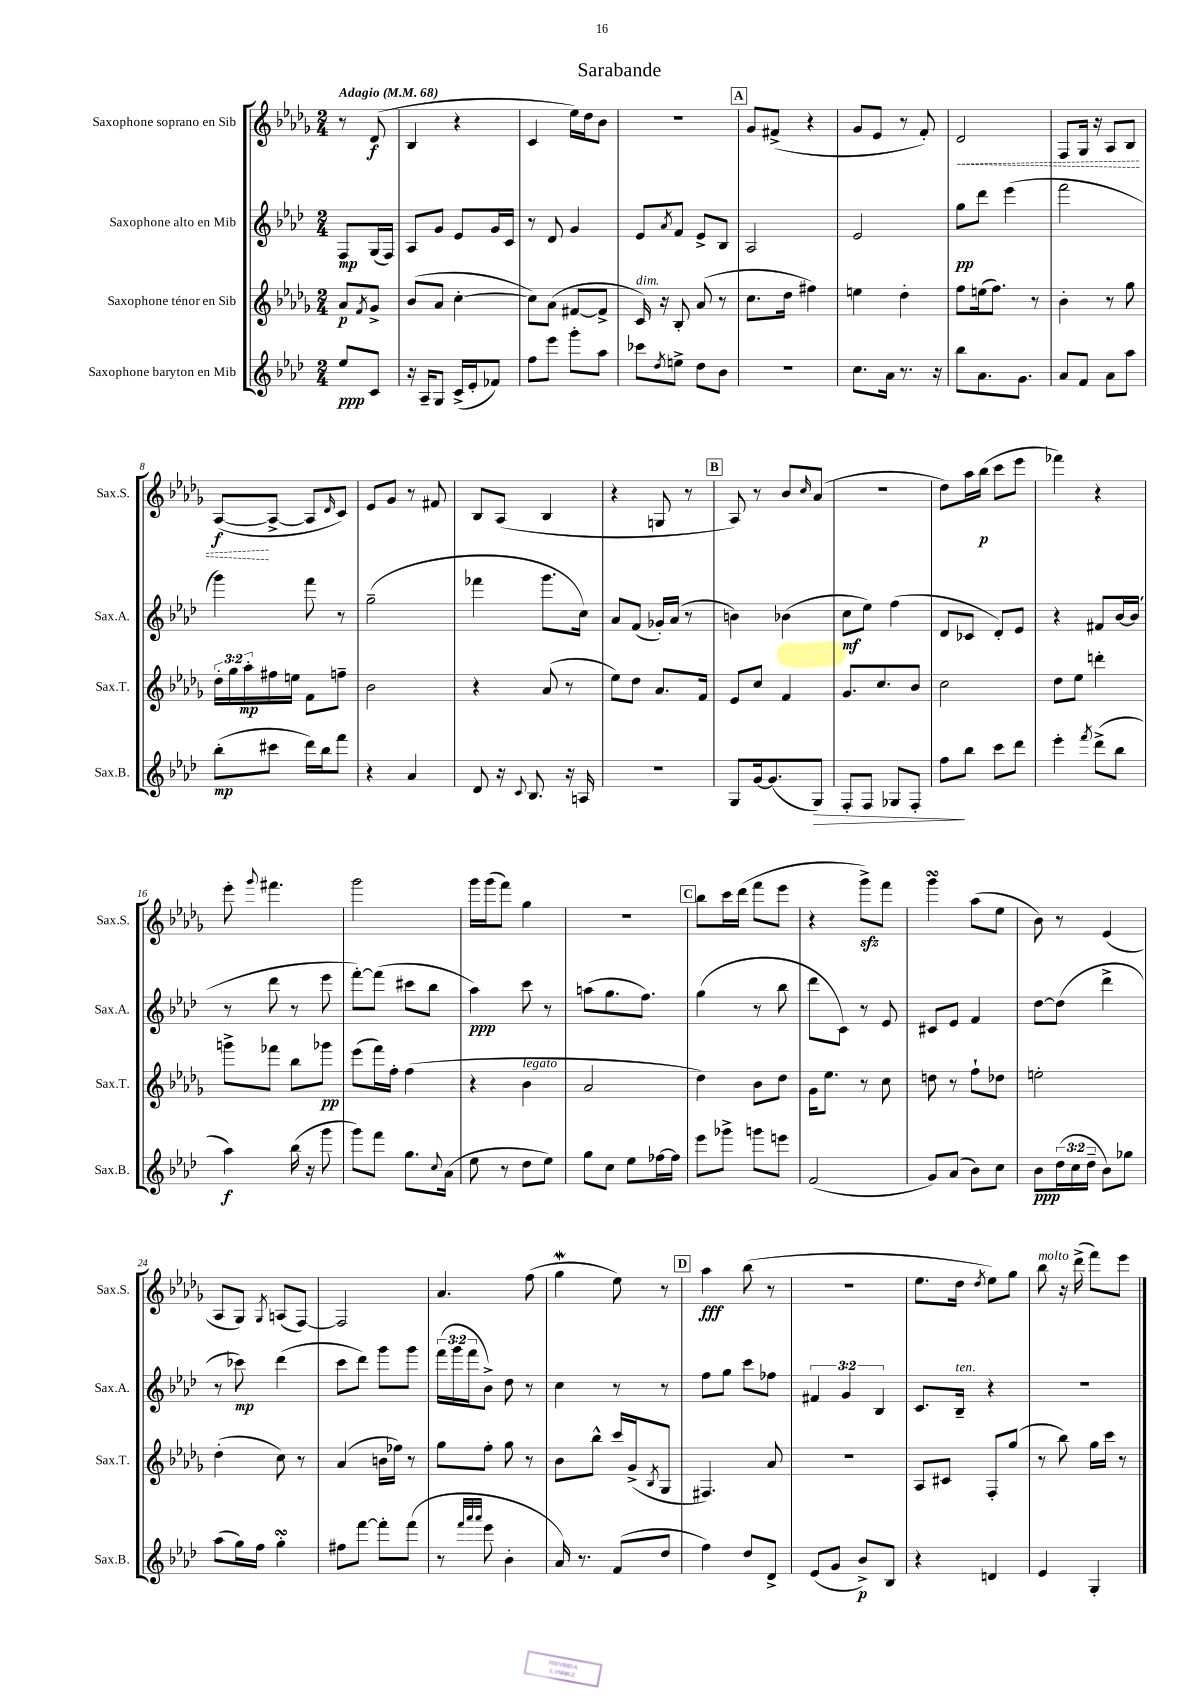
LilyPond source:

\header { title = "Sarabande" }
<<
\new StaffGroup <<
\new Staff = "s0" \with { instrumentName = "Saxophone soprano en Sib" shortInstrumentName = "Sax.S." } {
    \clef treble \key des \major \numericTimeSignature \time 2/4 \partial 4 \tempo "Adagio" 4 = 68
    r8 des'8\f( |
    bes4 r4 |
    c'4 ees''16) des''16 bes'8 |
    r2 |
    \mark \markup { \box "A" } ges'8 fis'8->( r4 |
    ges'8 ees'8 r8 f'8-.) |
    \once \override Hairpin.style = #'dashed-line des'2\< |
    f8 ges16 r16 aes8 bes8 |
    aes8~\f\!( aes8~-> aes8 \grace { des'16 } c'8) |
    ees'8 ges'8 r8 fis'8 |
    bes8 aes8( bes4 |
    r4 g8 r8 |
    \mark \markup { \box "B" } aes8) r8 bes'8 \grace { c''16 } aes'8( |
    R2 |
    des''8) aes''16 bes''16\p( c'''8 ees'''8 |
    fes'''4) r4 |
    ees'''8-. \appoggiatura { ges'''8 } fis'''4. |
    ges'''2 |
    ges'''16 ges'''16( f'''8) ges''4 |
    R2 |
    \mark \markup { \box "C" } bes''8 c'''16 des'''16( f'''8 ees'''8 |
    r4 ges'''8->\sfz) f'''8 |
    ges'''4\turn aes''8( ees''8 |
    bes'8) r8 ees'4( |
    aes8 ges8) \acciaccatura { ges8 } a8( f8~) |
    f2 |
    aes'4. f''8( |
    ges''4\mordent ees''8) r8 |
    \mark \markup { \box "D" } aes''4\fff bes''8( r8 |
    R2 |
    ees''8. des''16 \acciaccatura { des''8 } ees''8) ges''8 |
    bes''8^\markup { \italic "molto" } r16 des'''16->( f'''8) ees'''8 \bar "|." |
}
\new Staff = "s1" \with { instrumentName = "Saxophone alto en Mib" shortInstrumentName = "Sax.A." } {
    \clef treble \key aes \major \numericTimeSignature \time 2/4 \override Staff.TupletNumber.text = #tuplet-number::calc-fraction-text \partial 4
    f8\mp g16( f16) |
    aes8 g'8 ees'8 g'16 c'16 |
    r8 des'8 g'4 |
    ees'8 \acciaccatura { aes'8 } f'8 ees'8-> bes8 |
    \mark \markup { \box "A" } aes2 |
    ees'2 |
    g''8\pp des'''8 ees'''4( |
    f'''2 |
    g'''4) f'''8 r8 |
    g''2--( |
    fes'''4 g'''8. c''16) |
    aes'8 f'8( ges'16-.) aes'16( r8 |
    \mark \markup { \box "B" } b'4) bes'4( |
    c''8\mf ees''8) f''4( |
    des'8 ces'8 des'8-.) ees'8 |
    r4 fis'8 bes'16~ bes'16( |
    r8 des'''8 r8 ees'''8 |
    f'''8~-.) f'''8( cis'''8 bes''8 |
    aes''4\ppp) c'''8 r8 |
    a''8( g''8. f''8.) |
    \mark \markup { \box "C" } g''4( r8 bes''8 |
    des'''8 c'8) r8 ees'8 |
    cis'8 ees'8 f'4 |
    des''8~ des''8( des'''4-> |
    r8 ces'''8\mp) des'''4( |
    c'''8 des'''8) g'''8 g'''8 |
    \tuplet 3/2 { f'''16( g'''16 f'''16 } bes'8->) des''8 r8 |
    c''4 r8 r8 |
    \mark \markup { \box "D" } f''8 g''8 c'''8 fes''8 |
    \tuplet 3/2 { fis'4 g'4 bes4 } |
    c'8. bes16--^\markup { \italic "ten." } r4 |
    r2 \bar "|." |
}
\new Staff = "s2" \with { instrumentName = "Saxophone ténor en Sib" shortInstrumentName = "Sax.T." } {
    \clef treble \key des \major \numericTimeSignature \time 2/4 \override Staff.TupletNumber.text = #tuplet-number::calc-fraction-text \partial 4
    aes'8\p \acciaccatura { f'8 } ges'8-> |
    bes'8( aes'8 c''4~-. |
    c''8) aes'8( fis'8~ fis'8-> |
    c'16^\markup { \italic "dim." }) r16 bes8-. aes'8( r8 |
    \mark \markup { \box "A" } c''8. des''16 fis''4) |
    e''4 des''4-. |
    f''8 e''16( f''8.) r8 |
    bes'4-. r8 ges''8 |
    \tuplet 3/2 { des''16-. ges''16 aes''16-.\mp } fis''16 e''16 f'8 f''8-- |
    bes'2 |
    r4 aes'8( r8 |
    ees''8) des''8 aes'8. f'16 |
    \mark \markup { \box "B" } ees'8 c''8 f'4 |
    ges'8. c''8. bes'8 |
    c''2 |
    des''8 ees''8 d'''4-. |
    g'''8-> fes'''8 bes''8 ges'''8\pp |
    ees'''8( f'''16) f''16-. f''4( |
    r4 bes'4^\markup { \italic "legato" } |
    aes'2 |
    \mark \markup { \box "C" } des''4) bes'8 des''8 |
    ges'16 ees''8. r8 c''8 |
    d''8 r8 f''8-! des''8 |
    e''2-. |
    des''4-.( c''8) r8 |
    aes'4( b'16 fes''16) r8 |
    ges''8 f''8-. ges''8 r8 |
    bes'8 bes''8-^ c'''16 ges'16->( \acciaccatura { bes8 } ges8 |
    \mark \markup { \box "D" } fis4.) aes'8 |
    R2 |
    aes8 cis'8 f8-. ges''8( |
    r8 bes''8) ges''16 c'''16 r8 \bar "|." |
}
\new Staff = "s3" \with { instrumentName = "Saxophone baryton en Mib" shortInstrumentName = "Sax.B." } {
    \clef treble \key aes \major \numericTimeSignature \time 2/4 \override Staff.TupletNumber.text = #tuplet-number::calc-fraction-text \partial 4
    ees''8\ppp c'8 |
    r16 aes16-- g8 c'16->( ees'16-. fes'8) |
    f''8 ees'''8 g'''8-. aes''8 |
    ces'''8 \acciaccatura { des''8 } e''8-> des''8 bes'8 |
    \mark \markup { \box "A" } r2 |
    c''8. aes'16 r8. r16 |
    bes''8 aes'8. g'8. |
    aes'8 f'8 aes'8 aes''8 |
    bes''8-.\mp( cis'''8 des'''16) bes''16 f'''8 |
    r4 aes'4 |
    des'8 r16 \appoggiatura { c'8 } bes8. r16 a16 |
    r2 |
    \mark \markup { \box "B" } g8 g'16~ g'8.( g8\>) |
    f8-. f8 ges8 f8-. |
    f''8\! bes''8 c'''8 des'''8 |
    ees'''4-. \acciaccatura { f'''8 } des'''8->( bes''8 |
    aes''4\f) bes''16( r16 g'''8 |
    g'''8) f'''8 g''8. \appoggiatura { c''8 } aes'16( |
    ees''8 r8 des''8 ees''8) |
    g''8 c''8 ees''8 fes''16~ fes''16 |
    \mark \markup { \box "C" } ees'''8 ges'''8-> g'''8 e'''8 |
    f'2( |
    g'8) aes'8( bes'8) c''8 |
    bes'8\ppp \tuplet 3/2 { des''16( c''16 des''16-- } bes'8) ges''8 |
    aes''8( g''16) f''16 g''4-.\turn |
    fis''8 f'''8~ f'''8-. f'''8( |
    r8 \grace { f'''32 aes'''32 aes'''32 } ees'''8 bes'4-. |
    aes'16) r8. f'8( des''8 |
    \mark \markup { \box "D" } f''4) des''8 des'8-> |
    ees'8( g'8 bes'8->\p) bes8 |
    r4 d'4 |
    ees'4 g4-. \bar "|." |
}
>>
>>
